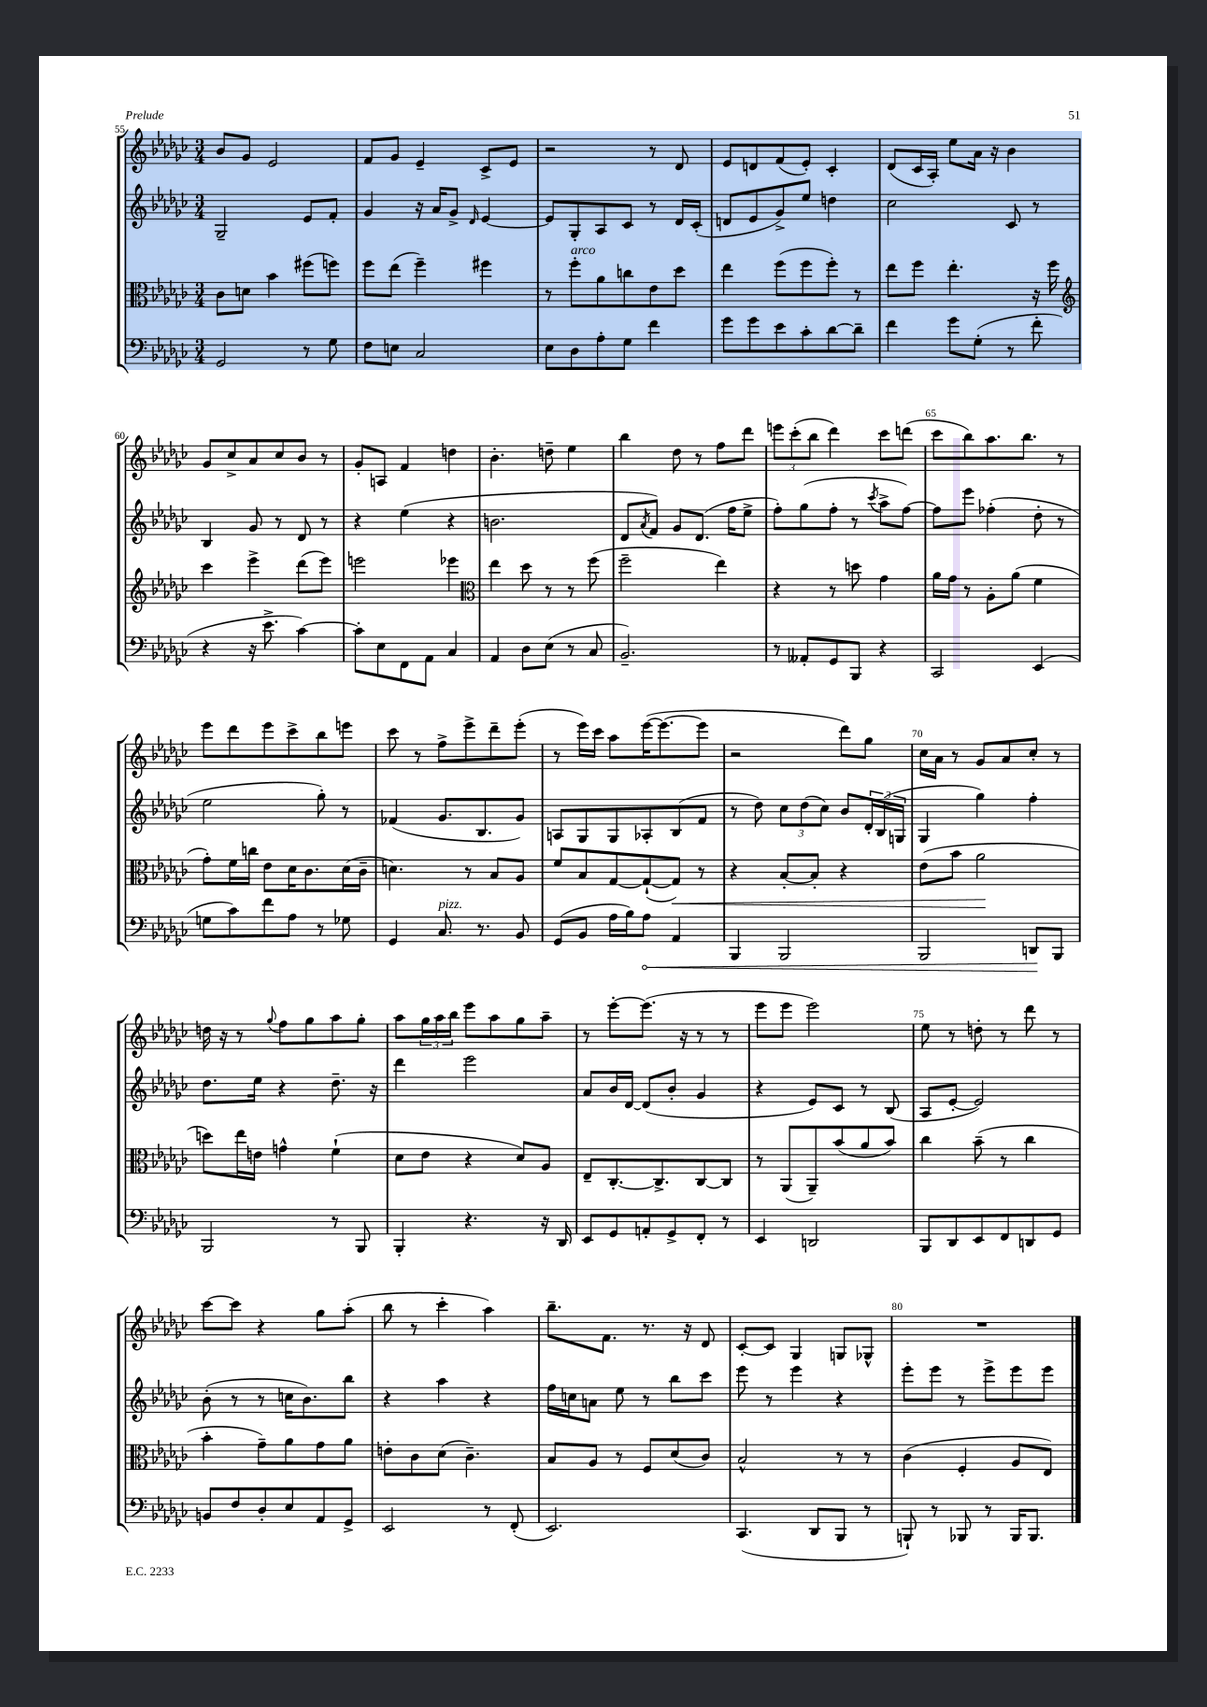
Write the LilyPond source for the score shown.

<<
\new StaffGroup <<
\new Staff = "s0" {
    \clef treble \key ges \major \numericTimeSignature \time 3/4
    bes'8 ges'8 ees'2 |
    f'8 ges'8 ees'4-- ces'8-> ees'8 |
    r2 r8 des'8 |
    ees'8 d'8 f'8( ees'8-.) ces'4-. |
    des'8( ces'16 aes16-.) ees''8 aes'16 r16 bes'4 |
    ges'8 ces''8-> aes'8 ces''8 bes'8 r8 |
    ges'8-. a8 f'4 d''4 |
    bes'4.-. d''8-- ees''4 |
    bes''4 des''8 r8 f''8 des'''8 |
    \tuplet 3/2 { e'''8 ces'''8-.( bes''8 } des'''4) ces'''8 d'''8( |
    ces'''8 bes''8) aes''8. bes''8. r8 |
    ees'''8 des'''8 ees'''8 ces'''8-> bes''8 e'''8 |
    ces'''8 r8 f''8-> ees'''8-> des'''8-- ees'''8-.( |
    r8 ees'''16) ces'''16 aes''8 ees'''16~( ees'''8.~ ees'''8 |
    r2 des'''8) ges''8 |
    ces''16 aes'16 r8 ges'8 aes'8 ces''8-. r8 |
    d''16 r16 r8 \appoggiatura { ges''8 } f''8 ges''8 aes''8 ges''8-. |
    aes''8 \tuplet 3/2 { ges''16 aes''16 bes''16 } ees'''8 aes''8 ges''8 aes''8-- |
    r8 ees'''8~-. ees'''8.( r16 r8 r8 |
    ees'''8 ees'''8 ees'''2) |
    ees''8 r8 d''8-. r8 des'''8 r8 |
    ces'''8~ ces'''8 r4 ges''8 aes''8-.( |
    bes''8 r8 ces'''4-. aes''4) |
    bes''8.-- f'8. r8. r16 des'8 |
    ces'8~-. ces'8 ges4 g8 ges8-^ |
    R2. \bar "|." |
}
\new Staff = "s1" {
    \clef treble \key ges \major \numericTimeSignature \time 3/4
    ges2-- ees'8 f'8-. |
    ges'4 r16 aes'16 ges'8-> \grace { des'16 } ees'4~ |
    ees'8 ges8-. aes8 ces'8 r8 des'16 ces'16-.( |
    d'8 ees'8 ges'8->) ees''8 d''4 |
    ces''2 ces'8 r8 |
    bes4 ges'8 r8 des'8 r8 |
    r4 ees''4( r4 |
    b'2. |
    des'8 \acciaccatura { aes'8 } f'8) ges'8 des'8.( f''16 ees''8-> |
    f''8-.) ges''8( f''8-. r8 \acciaccatura { ces'''8 } aes''8-> f''8~) |
    f''8 ees'''8 fes''4-.( des''8-. r8 |
    ees''2 ges''8-.) r8 |
    fes'4( ges'8. bes8. ges'8) |
    a8 ges8 ges8 aes8-. bes8( f'8 |
    r8 des''8) \tuplet 3/2 { ces''8 des''8( ces''8) } bes'8 \tuplet 3/2 { des'16-. bes16( g16 } |
    ges4 ges''4) f''4-. |
    des''8. ees''16 r4 des''8.-- r16 |
    des'''4 ees'''2 |
    aes'8 bes'16 des'16~ des'8( bes'8-. ges'4 |
    r4 ees'8) ces'8 r8 bes8( |
    aes8 ees'8~-. ees'2) |
    bes'8-.( r8 r8 c''16 bes'8.) bes''8 |
    r4 aes''4 r4 |
    f''16 c''16 a'8 ees''8 r8 bes''8 ces'''8 |
    ees'''8 r8 ees'''4 r4 |
    ees'''8-. ees'''8 r8 ees'''8-> ees'''8 ees'''8 \bar "|." |
}
\new Staff = "s2" {
    \clef alto \key ges \major \numericTimeSignature \time 3/4
    ces'8 d'8 bes'4 fis''8( f''8) |
    f''8 ees''8( f''4--) fis''4 |
    r8 f''8-.^\markup { \italic "arco" } aes'8 c''8 ees'8 des''8 |
    ees''4 f''8( f''8 f''8-.) r8 |
    ees''8 f''8 ees''4.-. r16 f''16 |
    \clef treble ces'''4 ees'''4-> des'''8( ees'''8) |
    e'''2 ees'''4 |
    \clef alto ees''4 des''8 r8 r8 f''8( |
    f''2-- ees''4) |
    r4 r8 d''8 ges'4 |
    aes'16 ges'16 r8 aes8-. aes'8( f'4 |
    ges'8-.) f'16 c''16 ees'8 des'16 ces'8. des'16( ces'16-- |
    d'4.) r8 bes8 aes8 |
    f'8 bes8 ges8~ ges8~-!( ges8\<) r8 |
    r4 bes8~-. bes8-. r4 |
    ees'8( bes'8 aes'2\! |
    d''8) ees''16 e'16 g'4-^ f'4-!( |
    des'8 ees'8 r4 des'8) aes8 |
    ees8-- ces8.~-. ces8.-> ces8~ ces8 |
    r8 aes,8( aes,8--) bes'8( aes'8 bes'8) |
    ces''4 bes'8--( r8 ces''4 |
    bes'4-. ges'8--) aes'8 ges'8 aes'8 |
    e'8-. ces'8 des'8( ces'4.--) |
    bes8 aes8 r8 f8 des'8( ces'8) |
    bes2-^ r8 r8 |
    ces'4( f4-. aes8 ees8) \bar "|." |
}
\new Staff = "s3" {
    \clef bass \key ges \major \numericTimeSignature \time 3/4
    ges,2 r8 ges8 |
    f8 e8 ces2 |
    ees8 des8 aes8-. ges8 f'4 |
    ges'8 ges'8 ees'8 ces'8-. des'8~ des'8-- |
    f'4 ges'8 ges8-.( r8 f'8-. |
    r4 r16 ees'8.-> ces'4~) |
    ces'8-. ees8 f,8 aes,8 ces4 |
    aes,4 des8 ees8( r8 ces8 |
    bes,2.--) |
    r8 aeses,8-. ges,8 bes,,8 r4 |
    ces,2 ees,4( |
    g8 ces'8) f'8 aes8 r8 ges8 |
    ges,4 ces8.^\markup { \italic "pizz." } r8. bes,8 |
    ges,8( bes,8 aes16 bes16) \once \override Hairpin.circled-tip = ##t aes8\< aes,4 |
    bes,,4 bes,,2 |
    bes,,2 d,8\! bes,,8 |
    bes,,2 r8 bes,,8 |
    bes,,4-. r4. r16 des,16 |
    ees,8 ges,8 a,8-. ges,8-> f,8-. r8 |
    ees,4 d,2 |
    bes,,8 des,8 ees,8 f,8 d,8 ges,8 |
    b,8 f8 des8-. ees8 aes,8 ges,8-> |
    ees,2 r8 f,8-.( |
    ees,2.) |
    ces,4.( des,8 bes,,8 r8 |
    b,,8-!) r8 bes,,8 r8 bes,,16 bes,,8. \bar "|." |
}
>>
>>
\layout { \context { \Score currentBarNumber = #55 \override BarNumber.break-visibility = ##(#f #t #t) barNumberVisibility = #(every-nth-bar-number-visible 5) } }
